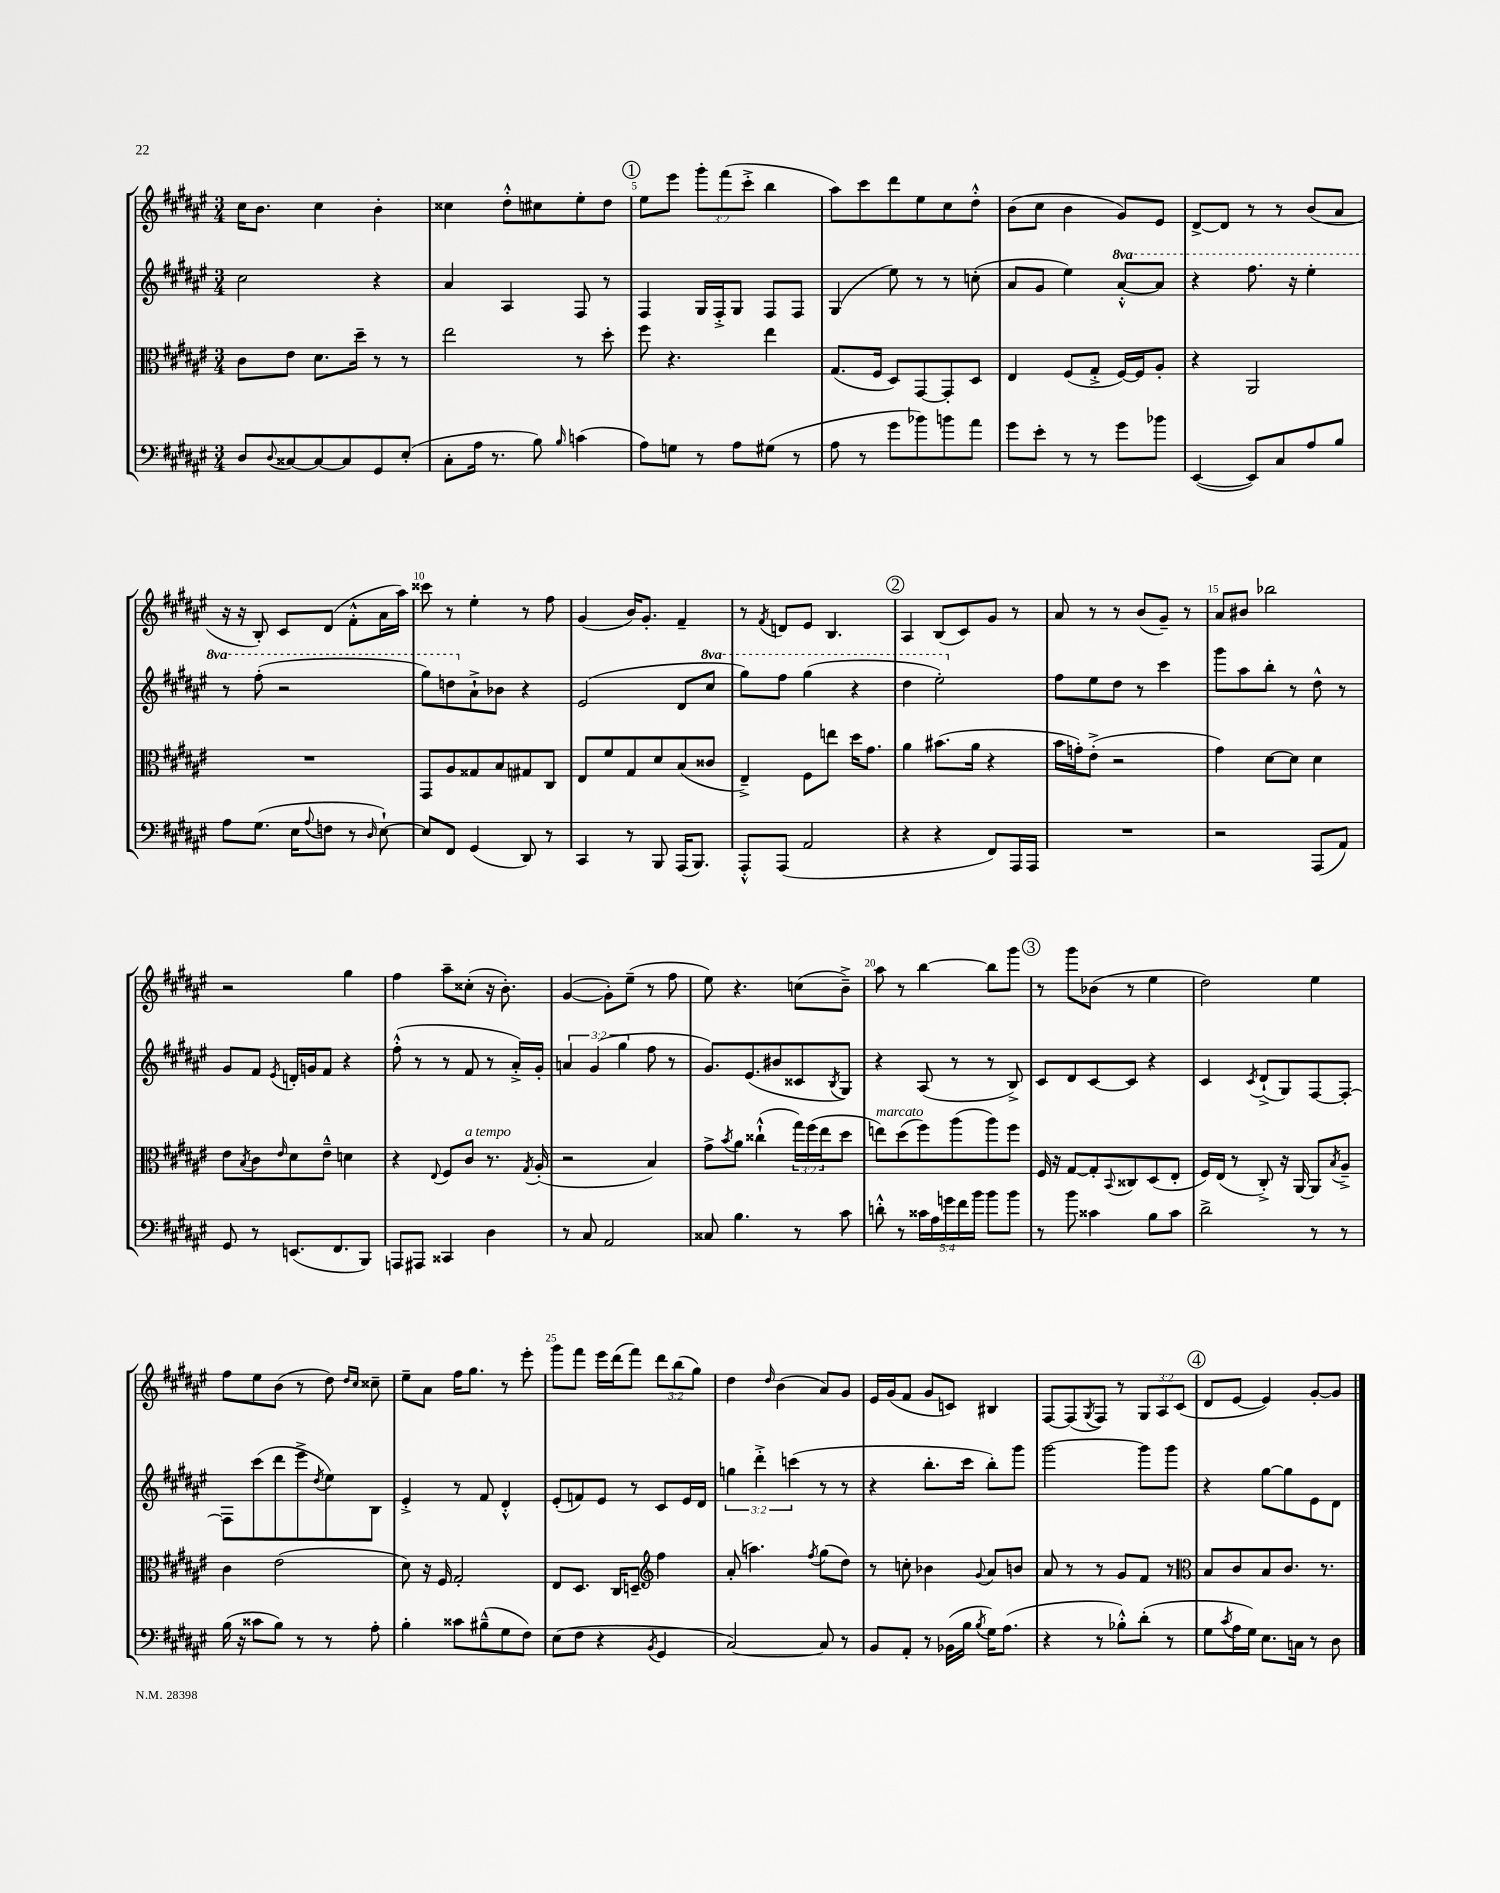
<<
\new StaffGroup <<
\new Staff = "s0" {
    \clef treble \key fis \major \numericTimeSignature \time 3/4 \override Staff.TupletNumber.text = #tuplet-number::calc-fraction-text
    cis''16 b'8. cis''4 b'4-. |
    cisis''4 dis''8-.-^ cis''8 eis''8-. dis''8 |
    \mark \markup { \circle "1" } eis''8 eis'''8 \tuplet 3/2 { gis'''8-. fis'''8( cis'''8-.-> } b''4 |
    ais''8) cis'''8 dis'''8 eis''8 cis''8 dis''8-.-^ |
    b'8( cis''8 b'4 gis'8) eis'8 |
    dis'8~-> dis'8 r8 r8 b'8( ais'8 |
    r16 r16 b8-.) cis'8 dis'8( fis'8-.-^ ais'16 ais''16) |
    cisis'''8 r8 eis''4-. r8 fis''8 |
    gis'4( b'16) gis'8.-. fis'4-- |
    r8 \acciaccatura { fis'8 } d'8 eis'8 b4. |
    \mark \markup { \circle "2" } ais4 b8( cis'8) gis'8 r8 |
    ais'8 r8 r8 b'8( gis'8--) r8 |
    ais'8 bis'8 bes''2 |
    r2 gis''4 |
    fis''4 ais''8-- cisis''8-.( r16 b'8.-.) |
    gis'4~( gis'8-.) eis''8--( r8 fis''8 |
    eis''8) r4. c''8( b'8--->) |
    ais''8 r8 b''4~ b''8 gis'''8 |
    \mark \markup { \circle "3" } r8 gis'''8 bes'8( r8 eis''4 |
    dis''2) eis''4 |
    fis''8 eis''8 b'8( r8 dis''8) \grace { dis''16 cis''16 } cisis''8-- |
    eis''8-- ais'8 fis''16 gis''8. r8 eis'''8-. |
    gis'''8 fis'''8 eis'''16 dis'''16( fis'''8) \tuplet 3/2 { dis'''8 b''8( gis''8) } |
    dis''4 \grace { dis''16 } b'4( ais'8) gis'8 |
    eis'16 gis'16( fis'8 gis'8 c'8) bis4 |
    fis8~ fis8( \acciaccatura { gis8 } fis8) r8 \tuplet 3/2 { gis8 ais8 cis'8( } |
    \mark \markup { \circle "4" } dis'8 eis'8~ eis'4) gis'8~-. gis'8 \bar "|." |
}
\new Staff = "s1" {
    \clef treble \key fis \major \numericTimeSignature \time 3/4 \override Staff.TupletNumber.text = #tuplet-number::calc-fraction-text \set Staff.ottavationMarkups = #ottavation-simple-ordinals
    cis''2 r4 |
    ais'4 ais4 fis8 r8 |
    \mark \markup { \circle "1" } fis4 gis16 fis16-.-> gis8 fis8 fis8 |
    gis4( eis''8) r8 r8 c''8-.( |
    ais'8 gis'8 eis''4) \ottava #1 ais''8~-.-^ ais''8 |
    r4 fis'''8. r16 eis'''4-. |
    r8 fis'''8-.( r2 |
    gis'''8) d'''8 \ottava #0 ais'8-!-> bes'8 r4 |
    eis'2( dis'8 \ottava #1 cis'''8 |
    gis'''8) fis'''8 gis'''4( r4 |
    \mark \markup { \circle "2" } dis'''4 eis'''2-.) \ottava #0 |
    fis''8 eis''8 dis''8 r8 cis'''4 |
    gis'''8 ais''8 b''8-. r8 dis''8-^ r8 |
    gis'8 fis'8 \acciaccatura { eis'8 } d'16-. g'16 fis'8 r4 |
    fis''8-.-^( r8 r8 fis'8 r8 ais'16-.->) gis'16-. |
    \tuplet 3/2 { a'4 gis'4( gis''4 } fis''8 r8 |
    gis'8.) eis'8.( bis'8 cisis'8 \acciaccatura { b8 } gis8) |
    r4 ais8( r8 r8 b8->) |
    \mark \markup { \circle "3" } cis'8 dis'8 cis'8~ cis'8 r4 |
    cis'4 \acciaccatura { cis'8 } dis'8-!->( gis8) fis8~ fis8~-. |
    fis8 cis'''8( dis'''8 eis'''8-> \acciaccatura { dis''8 } eis''8) b8 |
    eis'4-.-> r8 fis'8 dis'4-.-^ |
    eis'8-.( f'8) eis'8 r8 cis'8 eis'16 dis'16 |
    \tuplet 3/2 { g''4 dis'''4-.-> c'''4( } r8 r8 |
    r4 b''8.-. cis'''16 b''8-.) gis'''8 |
    gis'''2~ gis'''8 gis'''8 |
    \mark \markup { \circle "4" } r4 gis''8~ gis''8 eis'8 dis'8 \bar "|." |
}
\new Staff = "s2" {
    \clef alto \key fis \major \numericTimeSignature \time 3/4 \override Staff.TupletNumber.text = #tuplet-number::calc-fraction-text
    cis'8 eis'8 dis'8. dis''16-- r8 r8 |
    eis''2 r8 dis''8-. |
    \mark \markup { \circle "1" } fis''8 r4. eis''4 |
    gis8.( fis16 dis8) gis,8~ gis,8-. dis8 |
    eis4 fis8( gis8-.-> fis16~) fis16 ais8-. |
    r4 ais,2 |
    R2. |
    gis,8 ais8 gisis8 b8 gis8 cis8 |
    eis8 fis'8 gis8 dis'8 b8( cisis'8 |
    eis4--->) fis8 e''8 dis''16 gis'8. |
    \mark \markup { \circle "2" } ais'4 bis'8.( ais'16 r4 |
    b'16 g'16-.) eis'8-.->( r2 |
    gis'4) dis'8~ dis'8 dis'4 |
    eis'8 \acciaccatura { b8 } cis'8 \grace { eis'16 } dis'8 eis'8---^ d'4 |
    r4 \appoggiatura { eis8 } fis8 cis'8^\markup { \italic "a tempo" } r8. \acciaccatura { gis8 } ais16-.( |
    r2 b4) |
    gis'8-> \acciaccatura { b'8 } ais'8 cisis''4-!-^( \tuplet 3/2 { gis''16) fis''16( eis''16 } dis''8 |
    e''8^\markup { \italic "marcato" }) dis''8( fis''8) ais''8( ais''8) fis''8 |
    \mark \markup { \circle "3" } fis16 r16 gis8~ gis8-. \appoggiatura { b,8 } cisis8 dis8( eis8-. |
    fis16) eis16( r8 cis8-.->) r16 ais,16~ ais,8 \acciaccatura { b8 } ais8---> |
    cis'4 eis'2( |
    dis'8) r16 fis16 gis2-. |
    eis8 dis8. cis16 d8-- \clef treble fis''4 |
    ais'8-.( a''4.) \acciaccatura { fis''8 } gis''8( dis''8) |
    r8 c''8-. bes'4 \appoggiatura { gis'8 } ais'8 b'8 |
    ais'8 r8 r8 gis'8 fis'8 r8 |
    \mark \markup { \circle "4" } \clef alto b8 cis'8 b8 cis'8. r8. \bar "|." |
}
\new Staff = "s3" {
    \clef bass \key fis \major \numericTimeSignature \time 3/4 \override Staff.TupletNumber.text = #tuplet-number::calc-fraction-text
    dis8 \appoggiatura { dis8 } cisis8~ cisis8~ cisis8 gis,8 eis8-.( |
    cis8-. ais16 r8. b8) \grace { b16 } c'4( |
    \mark \markup { \circle "1" } ais8) g8 r8 ais8 gis8( r8 |
    ais8 r8 gis'8 bes'8) b'8 ais'8 |
    gis'8 eis'8-. r8 r8 gis'8 bes'8 |
    eis,4~( eis,8) cis8 ais8 b8 |
    ais8 gis8.( eis16 \appoggiatura { ais8 } f8 r8 \grace { dis16 } eis8~-!) |
    eis8 fis,8 gis,4( dis,8) r8 |
    cis,4 r8 b,,8 ais,,16( b,,8.) |
    ais,,8-.-^ ais,,8( ais,2 |
    \mark \markup { \circle "2" } r4 r4 fis,8) ais,,16 ais,,16 |
    R2. |
    r2 ais,,8( ais,8) |
    gis,8 r8 e,8.( fis,8. b,,8) |
    a,,8 ais,,8 cisis,4 dis4 |
    r8 cis8 ais,2 |
    cisis8 b4. r8 cis'8 |
    d'8-.-^ r8 \tuplet 5/4 { cisis'16 ais16 g'16 fis'16 b'16 } b'8 b'8 |
    \mark \markup { \circle "3" } r8 b'8 cisis'4 b8 cisis'8 |
    dis'2-> r8 r8 |
    b16( r16 cisis'8 b8) r8 r8 ais8-. |
    b4-. cisis'8 bis8---^( gis8 fis8) |
    eis8( fis8 r4 \acciaccatura { b,8 } gis,4 |
    cis2~) cis8 r8 |
    b,8 ais,8-. r8 bes,16( b16 \acciaccatura { b8 } gis16) ais8.( |
    r4 r8 bes8-.-^) dis'8-.( r8 |
    \mark \markup { \circle "4" } gis8 \acciaccatura { cis'8 } ais16 gis16) eis8. c16 r8 dis8 \bar "|." |
}
>>
>>
\layout { \context { \Score currentBarNumber = #3 \override BarNumber.break-visibility = ##(#f #t #t) barNumberVisibility = #(every-nth-bar-number-visible 5) } }
